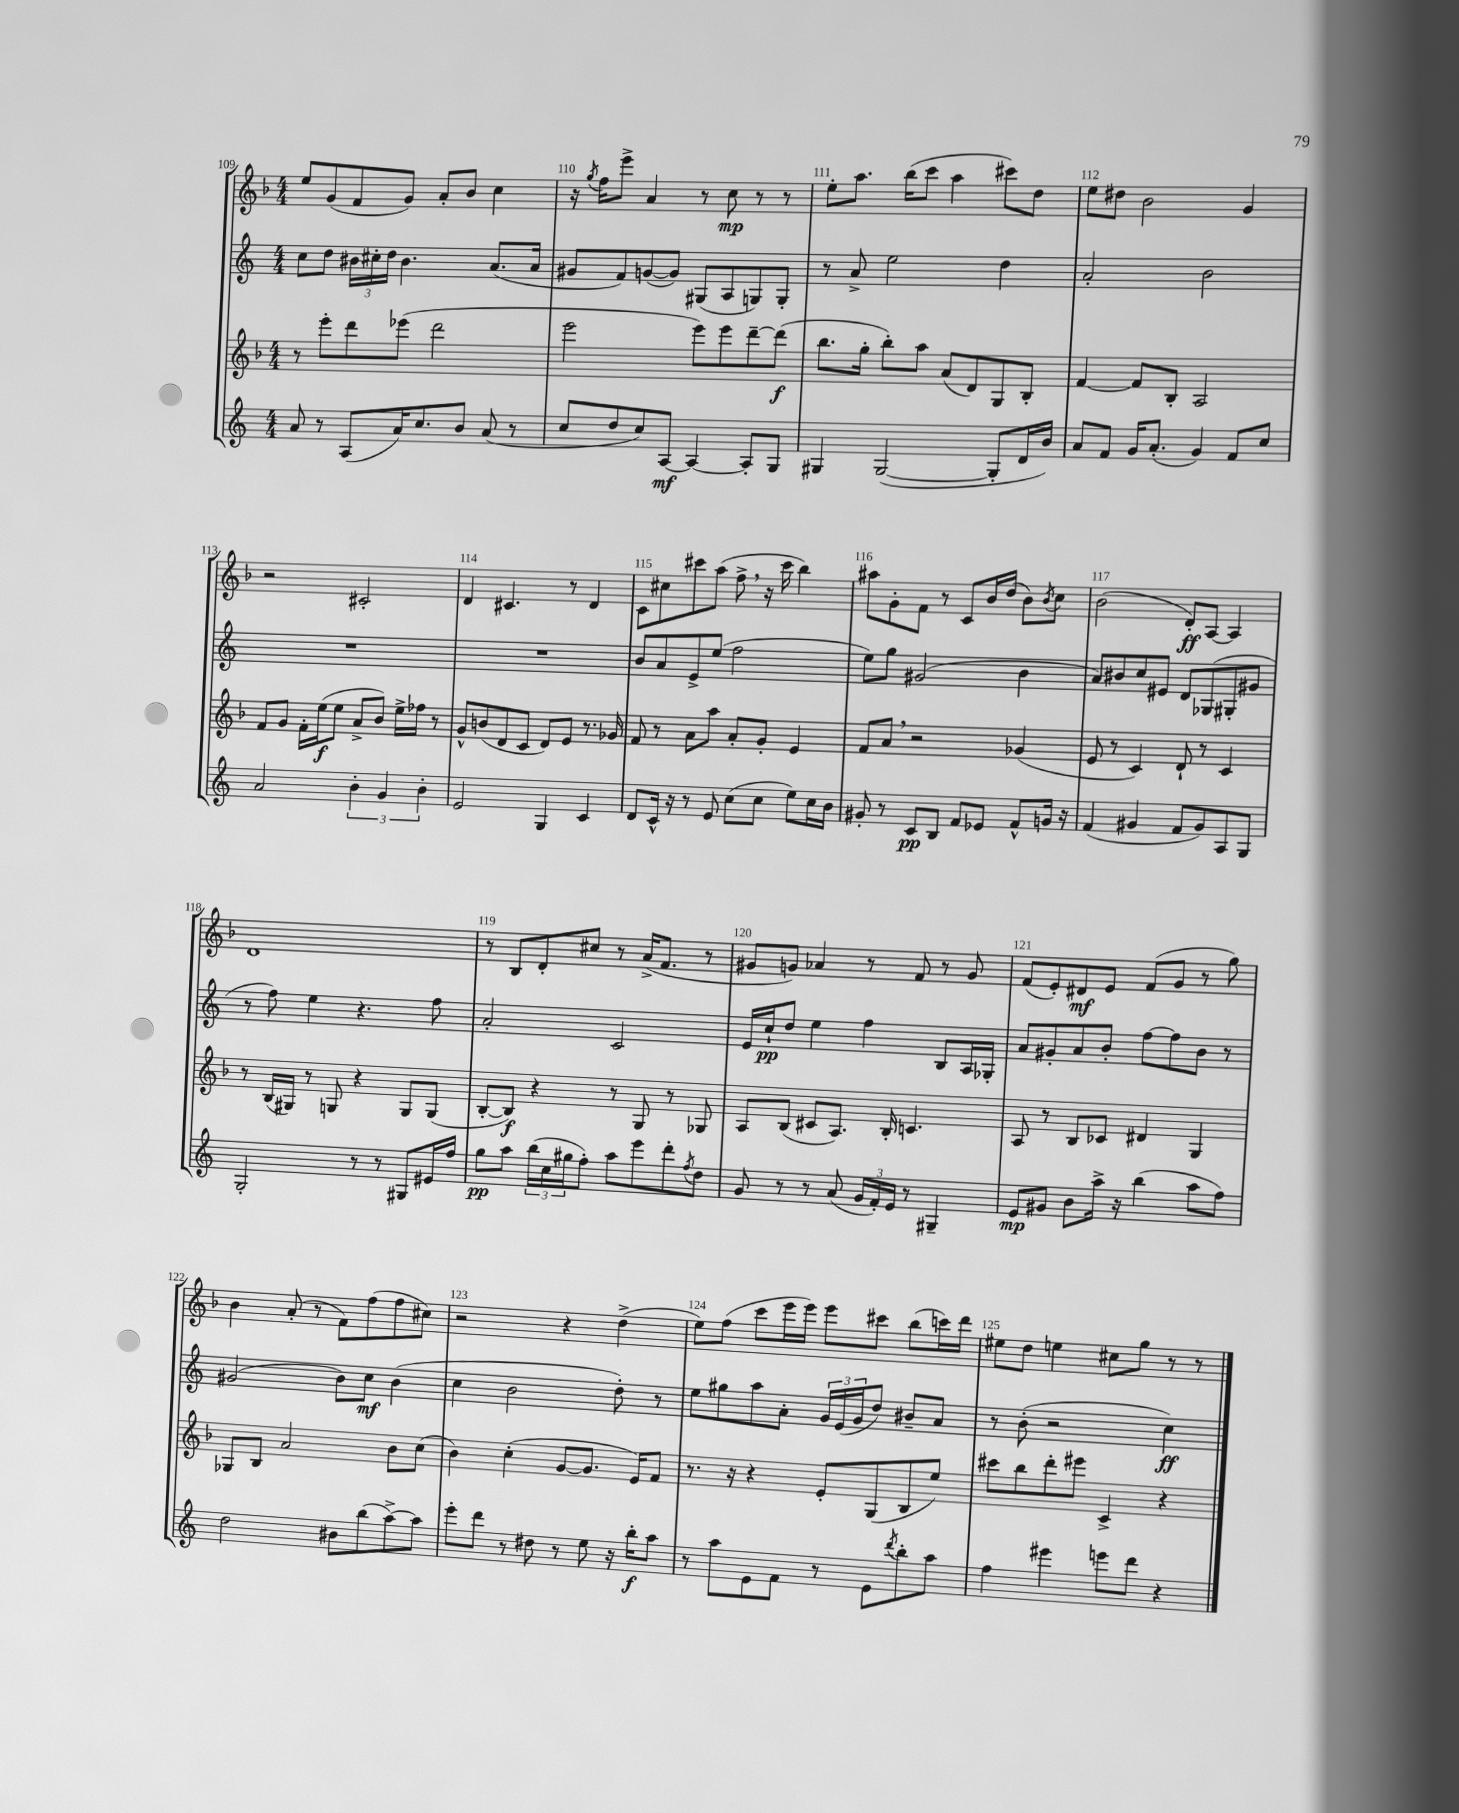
<<
\new StaffGroup <<
\new Staff = "s0" {
    \clef treble \key f \major \numericTimeSignature \time 4/4
    e''8 g'8( f'8 g'8) a'8-. bes'8 c''4 |
    r16 \acciaccatura { g''8 } f''16 e'''8-> a'4 r8 c''8\mp r8 r8 |
    e''8-. a''8. bes''16( c'''8 a''4 cis'''8) d''8 |
    e''8 dis''8 bes'2 g'4 |
    r2 cis'2-. |
    d'4 cis'4. r8 d'4 |
    c'8 cis''8 cis'''8 a''8( f''8-> \breathe r16 cis'''16 bes''4) |
    ais''8 g'8-. f'8 r8 c'8 bes'16 d''16( bes'8) \acciaccatura { bes'8 } c''8 |
    bes'2( d'8-.\ff) a8~ a4 |
    d'1 |
    r8 bes8 d'8-. cis''8 r8 a'16->( f'8. r8 |
    gis'8 g'8) aes'4 r8 f'8 r8 g'8 |
    f'8( e'8-.) dis'8\mf e'8 f'8( g'8 r8 g''8) |
    bes'4 a'8-.( r8 f'8) f''8( f''8 cis''8) |
    r2 r4 d''4->( |
    e''8) f''8( c'''8 e'''16 e'''16) e'''8 cis'''8 bes''8( c'''16) d'''16 |
    eis''8 d''8 e''4 cis''8 g''8 r8 r8 \bar "|." |
}
\new Staff = "s1" {
    \clef treble \key c \major \numericTimeSignature \time 4/4
    c''8 d''8 \tuplet 3/2 { bis'16 cis''16-. d''16 } bis'4. a'8.( a'16 |
    gis'8 f'8) g'8~( g'8) gis8( a8 g8) g8-. |
    r8 a'8-> e''2 d''4 |
    a'2-. b'2 |
    R1 |
    R1 |
    b'8 a'8 e'8-> e''8( f''2 |
    e''8) g''8 gis'2( b'4 |
    a'8) bis'8 c''8 eis'8 d'8 ges8( gis8-. gis'8 |
    r8 f''8) e''4 r4. f''8 |
    a'2-. c'2 |
    e'16 c''16-!\pp d''8 e''4 f''4 b8 a16 ges16-. |
    a'8 gis'8-. a'8 b'8-. f''8~ f''8 b'8 r8 |
    gis'2( b'8) c''8\mf b'4( |
    c''4 b'2 d''8-.) r8 |
    e''8 gis''8 a''8 a'8-. \tuplet 3/2 { g'16 e'16( g'16 } d''8) bis'8-- a'8 |
    r8 b'8-.( r2 c''4\ff) \bar "|." |
}
\new Staff = "s2" {
    \clef treble \key f \major \numericTimeSignature \time 4/4
    r8 e'''8-. d'''8 ees'''8( d'''2 |
    e'''2 e'''8) e'''8 d'''8~-- d'''8\f( |
    bes''8. g''16-. bes''8-.) a''8 a'8( d'8) g8 bes8-. |
    f'4~ f'8 bes8-. a2 |
    f'8 g'8 f'16-. e''16\f( e''8 a'8-> bes'8) e''16-> fes''16 r8 |
    g'8-^ b'8( d'8 c'8 d'8) e'8 r8. ges'16 |
    f'8 r8 a'8 a''8 a'8-. g'8-. e'4 |
    f'8 a'8 \breathe r2 ges'4( |
    e'8 r8 c'4) d'8-! r8 c'4 |
    r8 bes16( gis16) r8 g8 r4 g8 g8( |
    bes8~-. bes8\f) r4 r8 g8 r8 ges8 |
    a8 bes8( cis'8 a8.) bes16-. c'4. |
    a8 r8 bes8 ces'8 dis'4 g4 |
    ges8 bes8 a'2 bes'8 c''8( |
    bes'4) c''4-.( g'8~ g'8. e'16) f'8 |
    r8. r16 r4 e'8-. g8( bes8 e''8) |
    cis'''8 bes''8 d'''8-. eis'''8 c'4-> r4 \bar "|." |
}
\new Staff = "s3" {
    \clef treble \key c \major \numericTimeSignature \time 4/4
    a'8 r8 a8( a'16) c''8. b'8 a'8( r8 |
    c''8 d''8 c''8) a8~\mf a4~ a8-. g8 |
    gis4 gis2~( gis8-. d'16 b'16) |
    a'8 f'8 g'16 a'8.-.( g'4) f'8 c''8 |
    a'2 \tuplet 3/2 { b'4-. g'4 b'4-. } |
    e'2 g4 c'4 |
    d'8 c'16-^ r16 r8 e'8 c''8( c''8 e''8) c''16 b'16 |
    gis'8-. r8 c'8\pp b8 f'8 ees'8 f'8-^ g'16 r16 |
    f'4( gis'4 f'8 gis'8) a8 g8 |
    g2-. r8 r8 gis8 eis'16 f''16 |
    g''8\pp a''8 \tuplet 3/2 { b''16( c''16 gis''16 } f''8-.) a''8 e'''8 d'''8-. \acciaccatura { f''8 } d''8 |
    g'8 r8 r8 a'8( \tuplet 3/2 { g'16 f'16-.) e'16 } r8 gis4-- |
    e'8\mp gis'8 b'8 a''16-> r16 b''4( a''8 f''8) |
    d''2 bis'8 b''8( a''8~->) a''8 |
    e'''8-. d'''8 r8 dis''8 r8 e''8 r16 b''16-.\f a''8 |
    r8 a''8 e'8 f'8 r8 e'8 \acciaccatura { d'''8 } b''8-. a''8 |
    f''4 eis'''4 e'''8 d'''8 r4 \bar "|." |
}
>>
>>
\layout { \context { \Score currentBarNumber = #109 \override BarNumber.break-visibility = ##(#f #t #t) barNumberVisibility = #all-bar-numbers-visible } }
